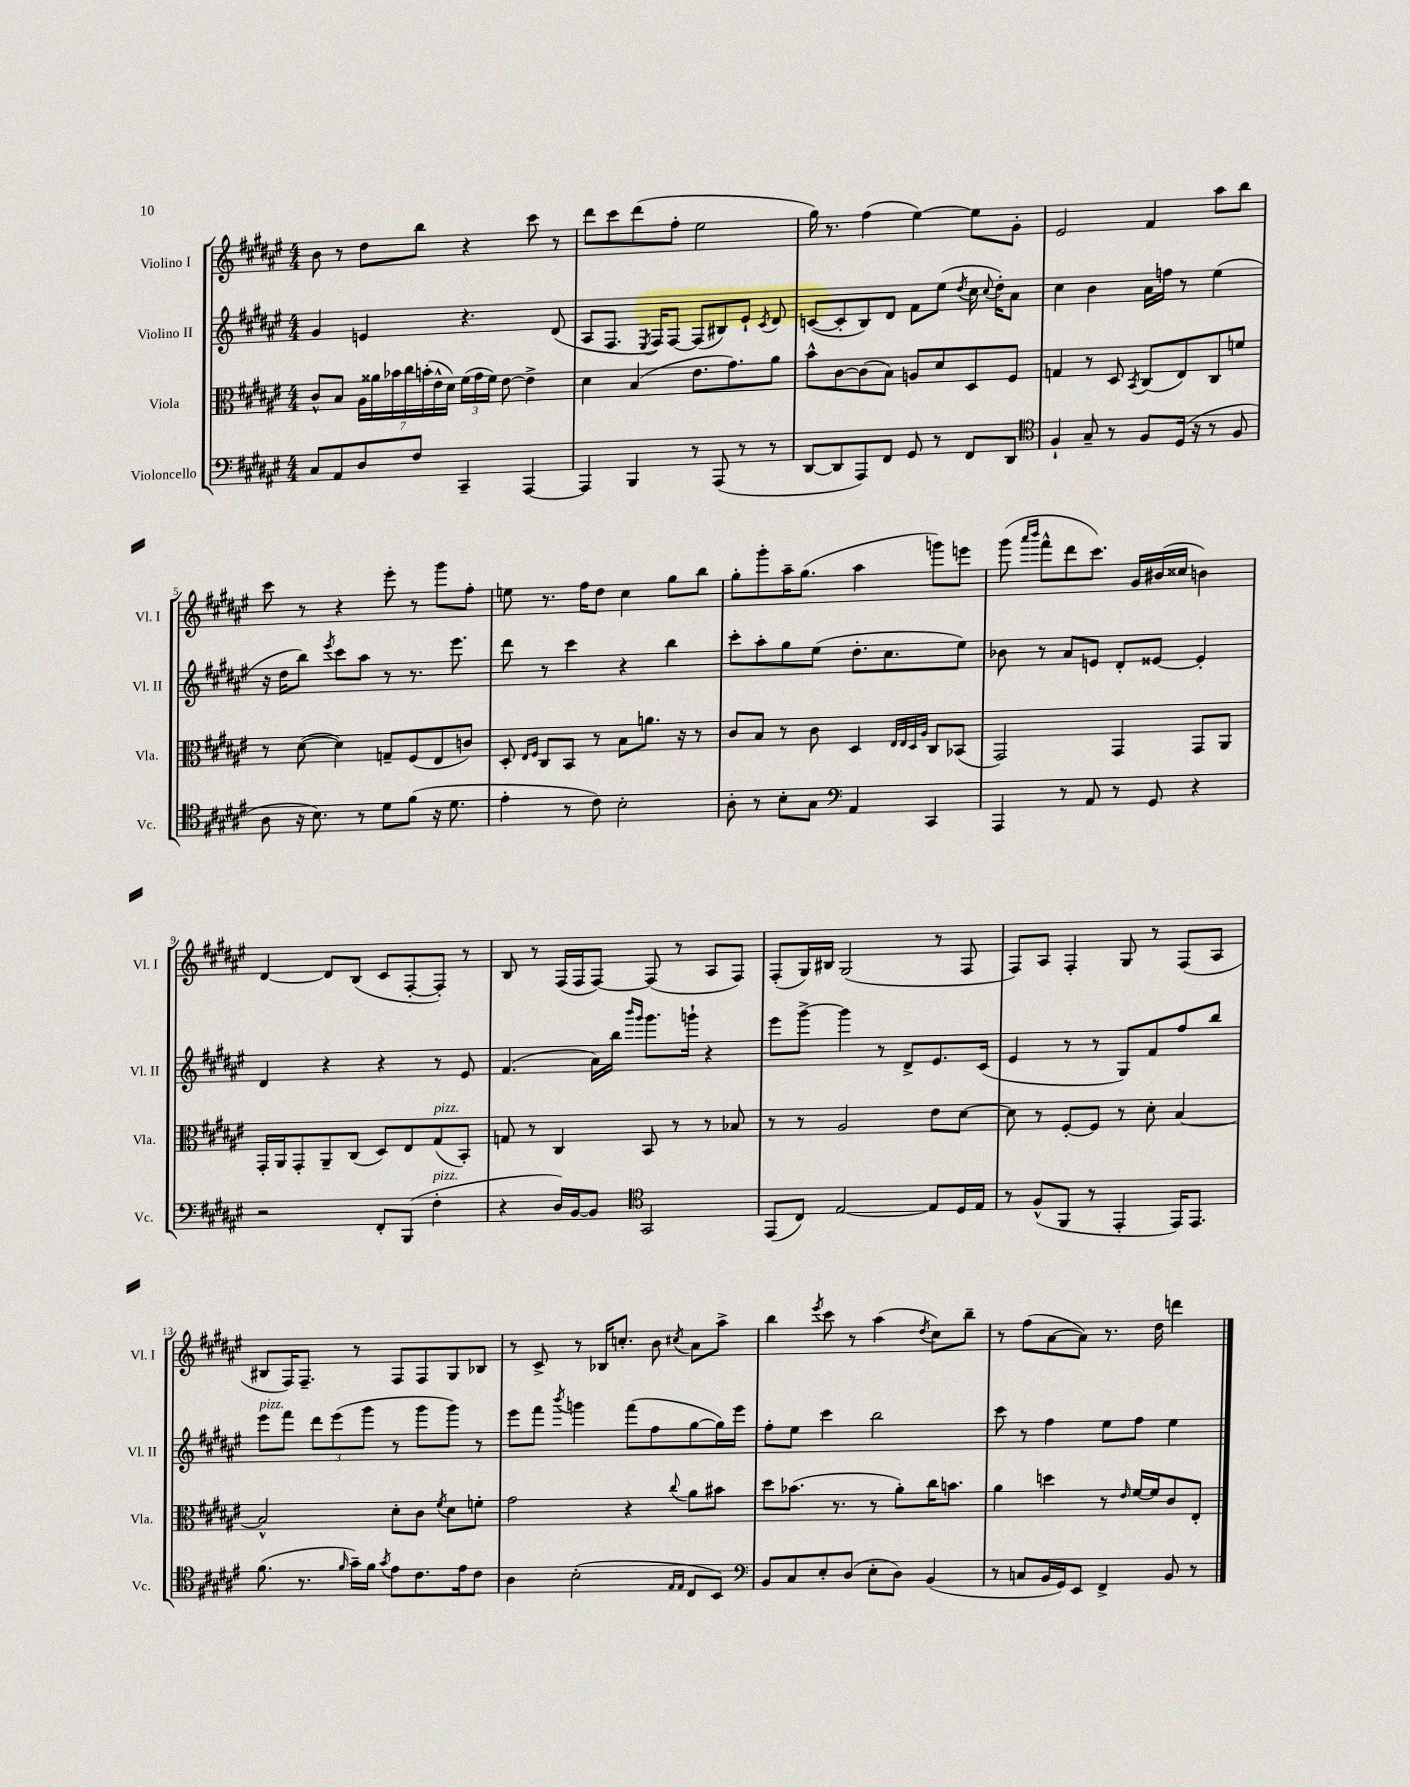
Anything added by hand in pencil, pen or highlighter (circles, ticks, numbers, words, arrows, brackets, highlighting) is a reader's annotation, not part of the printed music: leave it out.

**kern	**kern	**kern	**kern
*part4	*part3	*part2	*part1
*staff4	*staff3	*staff2	*staff1
*I"Violoncello	*I"Viola	*I"Violino II	*I"Violino I
*I'Vc.	*I'Vla.	*I'Vl. II	*I'Vl. I
*clefF4	*clefC3	*clefG2	*clefG2
*k[f#c#g#d#a#e#]	*k[f#c#g#d#a#e#]	*k[f#c#g#d#a#e#]	*k[f#c#g#d#a#e#]
*M4/4	*M4/4	*M4/4	*M4/4
=1	=1	=1	=1
8C#/L	8c#^^/L	4g#/	8b\
8AA#/	8B/J	.	8r
8D#/	28A#\LL	4en/	8dd#\L
.	28a##X\	.	.
.	28b-X\	.	.
.	28cc#\	.	.
8F#/J	.	.	8bb\J
.	(28bn'\	.	.
.	28e#^^\	.	.
.	28d#\JJ)	.	.
4CC#~/	(24f#\LL	4.r	4r
.	24g#\	.	.
.	24f#\JJ)	.	.
.	[8e#\	.	.
[4AAA#/	4e#^\]	.	8ccc#\
.	.	(8d#/	8r
=2	=2	=2	=2
4AAA#/]	4d#\	8A#/L	8ddd#\L
.	.	8.F#/J	8ccc#\
4BBB/	(4B/	.	(8ddd#\
.	.	8qE#/	.
.	.	16F#/KL)	.
.	.	[8F#/J	8ff#'\J
8r	8.e#\L	(8F#/L]	2ee#\
(8AAA#/	.	8B#X/)	.
.	8.g#\)	.	.
8r	.	8e#`/J	.
.	.	8qc#/	.
8r	8a#\J	8d#/	.
=3	=3	=3	=3
[8DD#/L	8b^^\L	([8cn/L	16gg#\)
.	.	.	8.r
8DD#/]	[8c#\	8c'/]	.
8AAA#/)	(8c#\]	8B/)	(4ff#\
8FF#/J	8B\J)	8d#/J	.
8GG#/	8An/L	8f#\L	[4ee#\)
8r	8d#/	(8ee#\J	.
.	.	8qdd#/	.
8FF#/L	8D#/	16cc#\	8ee#\L]
.	.	8qqcc#/	.
.	.	16dd#'\KL)	.
8DD#/J	8F#/J	8a#\J	8g#'\J
=4	=4	=4	=4
*clefC4	*	*	*
4F#`/	4Gn/	4cc#\	2e#/
8G#~/	8r	4b\	.
8r	8D#/	.	.
.	8qBB/	.	.
8F#/L	(8C#/L	16a#\LL	4f#/
.	.	16ffn\JJ	.
(16D#/Jk	8E#/)	8r	.
16r	.	.	.
8r	8C#/	(4ee#\	8aa#\L
8F#/	8fn/J	.	8bb\J
!!LO:LB:g=z
=5	=5	=5	=5
8A#\	8r	16r	8ccc#\
.	.	16dd#\KL	.
16r	([8d#\	8bb\J)	8r
8.B\)	.	.	.
.	.	8qeee#/	.
.	4d#\])	8ccc#\L	4r
8r	.	8aa#\J	.
8d#\L	8Gn~/L	8r	8eee#'\
(8f#\J	(8F#/	8.r	8r
16r	8E#/	.	8ggg#\L
8.d#\	.	8.eee#\	.
.	8cn/J)	.	8ff#'\J
=6	=6	=6	=6
4e#'\	8D#'/	8ddd#\	8een\
.	16qqE#/LL	.	.
.	16qqF#/JJ	.	.
.	8C#/L	8r	8.r
8r	8BB/J	4ccc#\	.
.	.	.	16ff#\KL
8c#\)	8r	.	8dd#\J
2B'\	8B\L	4r	4cc#\
.	8.an\J	.	.
.	.	4bb\	8gg#\L
.	16r	.	.
.	8r	.	8bb\J
=7	=7	=7	=7
8A#'\	8c#/L	8ccc#'\L	8gg#'\L
8r	8B/J	8aa#'\	8ggg#'\
8B'\L	8r	8gg#\	16aa#~\K
.	.	.	(8.gg#\J
8G#\J	8c#\	(8ee#\J	.
*clefF4	*	*	*
4AA#/	4D#/	8.dd#'\L	4aa#\
.	.	8.cc#\	.
.	32qqE#/LLL	.	.
.	32qqE#/	.	.
.	32qqD#/	.	.
.	32qqA#/JJJ	.	.
4CC#/	8C#/L	.	8gggn\L)
.	(8BB-X/J	8ee#\J)	8eeen\J
=8	=8	=8	=8
4AAA#/	2GG#/)	8b-X\	(8ggg#\
.	.	.	16qqaaa#/LL
.	.	.	16qqbbb/JJ
.	.	8r	8fff#^^\L
8r	.	8a#/L	8ddd#\
8AA#/	.	8en/J	8.ccc#\J)
8r	4GG#/	8d#'/L	.
.	.	.	16g#/LL
8GG#/	.	[8e##X/J	(16b#X/
.	.	.	16cc##X/JJ
4r	8GG#/L	4e##'/]	4bn\)
.	8AA#/J	.	.
!!LO:LB:g=z
=9	=9	=9	=9
2r	16GG#'/LL	4d#/	[4d#/
.	16AA#/J	.	.
.	8GG#'/	.	.
.	8AA#~/	4r	8d#/L]
.	(8C#/J	.	(8B/J
8FF#'/L	8D#/L)	4r	8c#/L
(8BBB/J	8E#/	.	[8F#'/
!	!LO:TX:a:i:t=pizz.	!	!
!LO:TX:a:i:t=pizz.	!	!	!
4F#'\	(8G#/	8r	8F#'/J])
.	8BB'/J)	8e#/	8r
=10	=10	=10	=10
4r	8Gn/	(4.f#/	8B/
.	8r	.	8r
16D#/LL)	4C#/	.	(16F#/LL
[16BB/J	.	.	16F#/J
8BB/J]	.	16a#\LL)	[8F#/J)
.	.	16bb\JJ	.
*clefC4	*	*	*
.	.	16qqbbb/LL	.
.	.	16qqggg#/JJ	.
2GG#/	8BB/	8.ggg#\L	(8F#/]
.	8r	.	8r
.	.	16gggn`\Jk	.
.	8r	4r	8A#/L
.	8B-X/	.	8F#/J)
=11	=11	=11	=11
(8EE#/L	8r	8eee#\L	(8F#'/L
8C#/J)	8r	[8ggg#^\J	16G#/L)
.	.	.	16B#X/JJ
[2E#/	2A#/	4ggg#\]	(2G#/
.	.	8r	.
.	.	8d#^/L	.
8E#/L]	8e#\L	8.e#/	8r
16D#/L	[8d#\J	.	8F#/
16E#/JJ	.	(16c#/Jk	.
=12	=12	=12	=12
8r	8d#\]	4e#/	8F#/L)
(8F#^^/L	8r	.	8A#/J
8FF#/J	[8F#'/L	8r	4F#'/
8r	8F#/J]	8r	.
4EE#'/	8r	8G#/L)	8G#/
.	8d#'\	8f#/	8r
16EE#/KL)	[4B/	8ff#/	(8F#/L
8.EE#/J	.	.	.
.	.	8bb/J	8A#/J
!!LO:LB:g=z
=13	=13	=13	=13
!	!	!LO:TX:a:i:t=pizz.	!
(8.f#\	2B^^/]	8eee#\L	8B#X/L
.	.	8fff#\J	16F#/K)
8.r	.	.	8.F#~/J
.	.	12ddd#\L	.
.	.	(12eee#\	.
16qqf#/	.	.	.
16g#~\LL)	.	.	8r
.	.	12ggg#\J	.
16f#\JJ	.	.	.
8qg#/	.	.	.
8e#\L	8d#'\L	8r	8F#/L
8.c#\	8c#\J	8ggg#\L	8F#/
.	8qf#/	.	.
.	8d#\L	8ggg#\J)	8G#/
16e#\k	.	.	.
8c#\J	8fn'\J	8r	8B-X/J
=14	=14	=14	=14
4A#\	2g#\	8eee#\L	8r
.	.	8fff#\J	8c#^/
.	.	8qbbb/	.
(2B'\	.	4gggn\	8r
.	.	.	16B-X/KL
.	.	.	8.ccn'/J
.	4r	(8fff#\L	.
.	.	8ff#\	8b\
16qqE#/LL	.	.	.
16qqE#/JJ	8qqcc#/	.	8qcc#X/
8C#/L	8a#\L	[8gg#\	8a#\L
8BB/J)	8b#X\J	16gg#\L])	8aa#^\J
.	.	16eee#\JJ	.
=15	=15	=15	=15
*clefF4	*	*	*
8BB/L	8dd#\L	8ff#'\L	4bb\
8C#/	(8.b-X\J	8ee#\J	.
.	.	.	8qeee#/
8E#'/	.	4ccc#\	8ccc#\
.	8.r	.	.
(8D#/J	.	.	8r
8E#'\L	8r	2bb\	(4aa#\
8D#\J)	8a#'\L)	.	.
.	.	.	8qdd#/
(4BB/	16cc#\K	.	8cc#\L)
.	8.bn\J	.	.
.	.	.	8bb~\J
=16	=16	=16	=16
8r	4a#\	8ccc#\	8r
8Cn/L	.	8r	(8ff#\L
16BB/L	4ddn\	4ff#\	[8a#\
16GG#/J)	.	.	.
8EE#/J	.	.	8a#\J])
4FF#^/	8r	8ee#\L	8.r
.	16qqe#/	.	.
.	[16f#/LL	8ff#\J	.
.	16f#/J]	.	16dd#\
8BB/	8c#/	4ee#\	4dddn\
8r	8E#'/J	.	.
==	==	==	==
*-	*-	*-	*-
